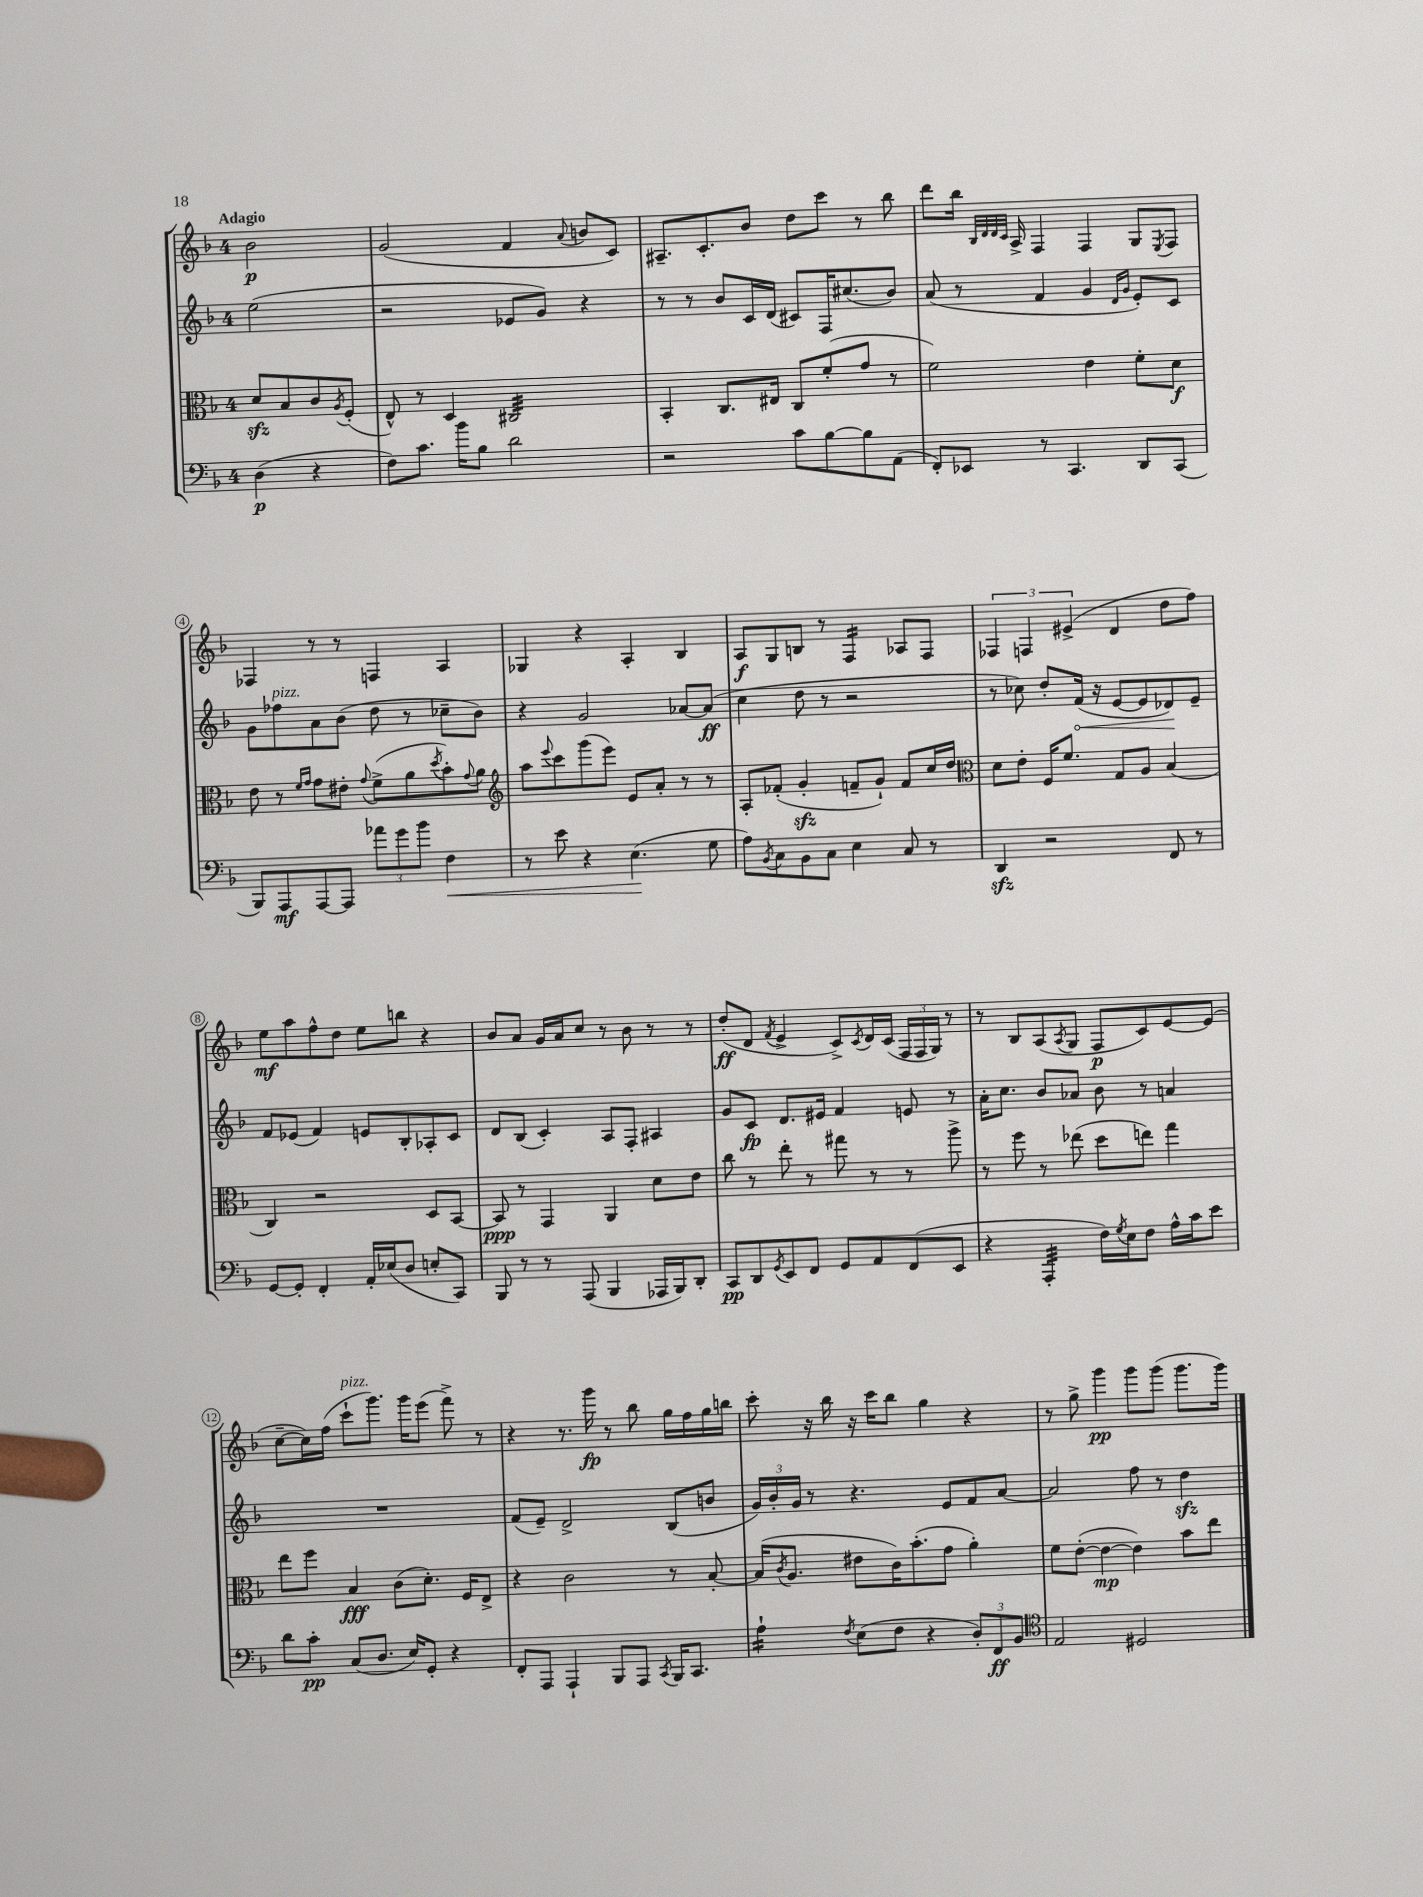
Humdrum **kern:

**kern	**kern	**kern	**kern
*staff4	*staff3	*staff2	*staff1
*clefF4	*clefC3	*clefG2	*clefG2
*k[b-]	*k[b-]	*k[b-]	*k[b-]
*M4/4	*M4/4	*M4/4	*M4/4
(4D	8d	(2ee	2b-
.	8B-	.	.
4r	8c	.	.
.	8qA	.	.
.	(8F'	.	.
=	=	=	=
8F)	8E^^)	2r	(2g
8.c	8r	.	.
.	4D	.	.
16b-	.	.	.
8B-	.	.	.
2d	2C#	8e-	4f
.	.	8g)	.
.	.	.	8qqa
.	.	4r	8b
.	.	.	8c)
=	=	=	=
2r	4BB-'	8r	8.A#~
.	.	8r	.
.	.	.	8.c'
.	8.C	8b-	.
.	.	16c	8b-
.	16E#	(16d	.
8c	8C	8c#)	8dd
[8B-	(8f'	16F	8ccc
.	.	(8.cc#	.
8B-]	8g	.	8r
(8AA	8r	8b-)	8bb-
=	=	=	=
8FF')	2f)	(8a	8ddd
8EE-	.	8r	16bb-
.	.	.	32qqB-
.	.	.	32qqd
.	.	.	32qqd
.	.	.	32qqc
.	.	.	16A^
8r	.	4f	4F
4.CC	.	.	.
.	4e	4g	4F
.	.	16qqd	.
.	.	16qqg	.
8DD	8f'	8e')	8G
.	.	.	8qE
(8CC	8d	8c	8F
=	=	=	=
8BBB-)	8e	8g	4F-
8AAA	8r	8ff-	.
.	16qqf	.	.
.	16qqg	.	.
[8AAA	8g	8a	8r
8AAA]	8e#'	(8b-	8r
.	8qqg	.	.
12a-	(8f^	8dd	4F
12g	.	.	.
.	8a	8r	.
12b-	.	.	.
.	8qdd	.	.
4F	8b-')	8cc-~	4A
.	8qqg	.	.
.	8a	8b-)	.
=	=	=	=
*	*clefG2	*	*
8r	8aa	4r	4G-
.	8qqeee	.	.
8e	8ccc	.	.
4r	(8ggg	2g	4r
.	8eee)	.	.
(4.E	8e	.	4A'
.	8a'	.	.
.	8r	[8a-	4B-
8G	8r	(8a-]	.
=	=	=	=
8A)	8A'	4cc	8A
8qBB-	.	.	.
8C	(8f-'	.	8G
8BB-	4g'	8dd	8B
8C	.	8r	8r
4E	8f~	2r	4F
.	8g`)	.	.
8C	8f	.	8A-
8r	16cc	.	8F
.	16dd	.	.
=	=	=	=
*	*clefC3	*	*
4DD	8d	8r	6F-
.	8e'	8cc-)	.
.	.	.	6F
2r	16F	8dd'	.
.	8.f	.	.
.	.	.	(6e#^
.	.	(16f	.
.	.	16r	.
.	8G	[8e	4d
.	8A	8e]	.
8FF	(4B-	8d-)	8dd
8r	.	8e~	8ff)
=	=	=	=
[8GG	4C)	8f	8ee
8GG']	.	(8e-	8aa
4FF'	2r	4f)	8ff^^
.	.	.	8dd
16AA'	.	8e	8ee
(16E-	.	.	.
8D	.	8B-'	8bb
8E'	8D	8A-'	4r
8CC)	[8BB-	8c	.
=	=	=	=
8BBB-	8BB-]	8d	8b-
8r	8r	(8B-	8a
8r	4GG	4c')	16g
.	.	.	16a
(8AAA	.	.	8cc
4BBB-	4AA	8A	8r
.	.	8F'	8b-
16AAA-	8d	4A#	8r
16BBB-)	.	.	.
8DD'	8e	.	8r
=	=	=	=
8CC	8cc	8g	(8dd'
8DD	8r	8c	8d
8qGG	.	.	8qf
8EE	8ee'	8.d	4e^
8FF	8r	.	.
.	.	16e#	.
8GG	8gg#	4f	8c^)
.	.	.	8qc
8AA	8r	.	16d
.	.	.	(16c
(8FF	8r	8e	24F
.	.	.	24F
.	.	.	24G)
8EE	8aa^	8r	8r
=	=	=	=
4r	8r	16a'	8r
.	.	8.cc	.
.	8ff	.	8B-
4AAA'	8r	8b-	(8A
.	.	.	8qA
.	(8ee-	8a-	8G
16F)	8dd	8b-	8F
8qG	.	.	.
16E	.	.	.
8F	8ee)	8r	8c)
16A^^	4gg	4a	[8e
16c	.	.	.
8e	.	.	(8e]
=	=	=	=
8d	8ee	1r	[8cc~
8c'	8ff	.	16cc])
.	.	.	(16ff
(8C	4B-	.	8ccc`
8.D	.	.	8.ggg)
.	(8c	.	.
16E)	.	.	16ggg
8GG'	8.d')	.	(8eee
4r	.	.	8fff^)
.	16F	.	.
.	8E^	.	8r
=	=	=	=
8FF'	4r	(8f	4r
8AAA	.	8e~)	.
4AAA`	2c	2d^	8.r
.	.	.	16ggg
8BBB-	.	.	8r
8AAA	.	.	8bb-
8qCC	.	.	.
16BBB-	8r	(8B-	16gg
8.CC	.	.	16ff
.	[8B-'	8b	16gg
.	.	.	16bb
=	=	=	=
4A`	(16B-]	24g)	8ccc'
.	.	24b-'	.
.	8qc	.	.
.	8.A	.	.
.	.	24g	.
.	.	8r	16r
.	.	.	16bb-
8qF	.	.	.
(8E	8e#	4.r	16r
.	.	.	16ccc
8F	16c)	.	8bb-
.	(8.b-'	.	.
4r	.	.	4gg
.	8g	8e	.
12D')	4a')	8f	4r
12FF	.	.	.
.	.	[8a	.
12BB-	.	.	.
=	=	=	=
*clefC4	*	*	*
2E	8f	2a]	8r
.	([8e'	.	8gg^
.	4e_	.	4ggg
2D#	4e])	8ff	8ggg
.	.	8r	(8ggg
.	8b-	4dd	8.ggg
.	8ee	.	.
.	.	.	16ggg)
==	==	==	==
*-	*-	*-	*-
